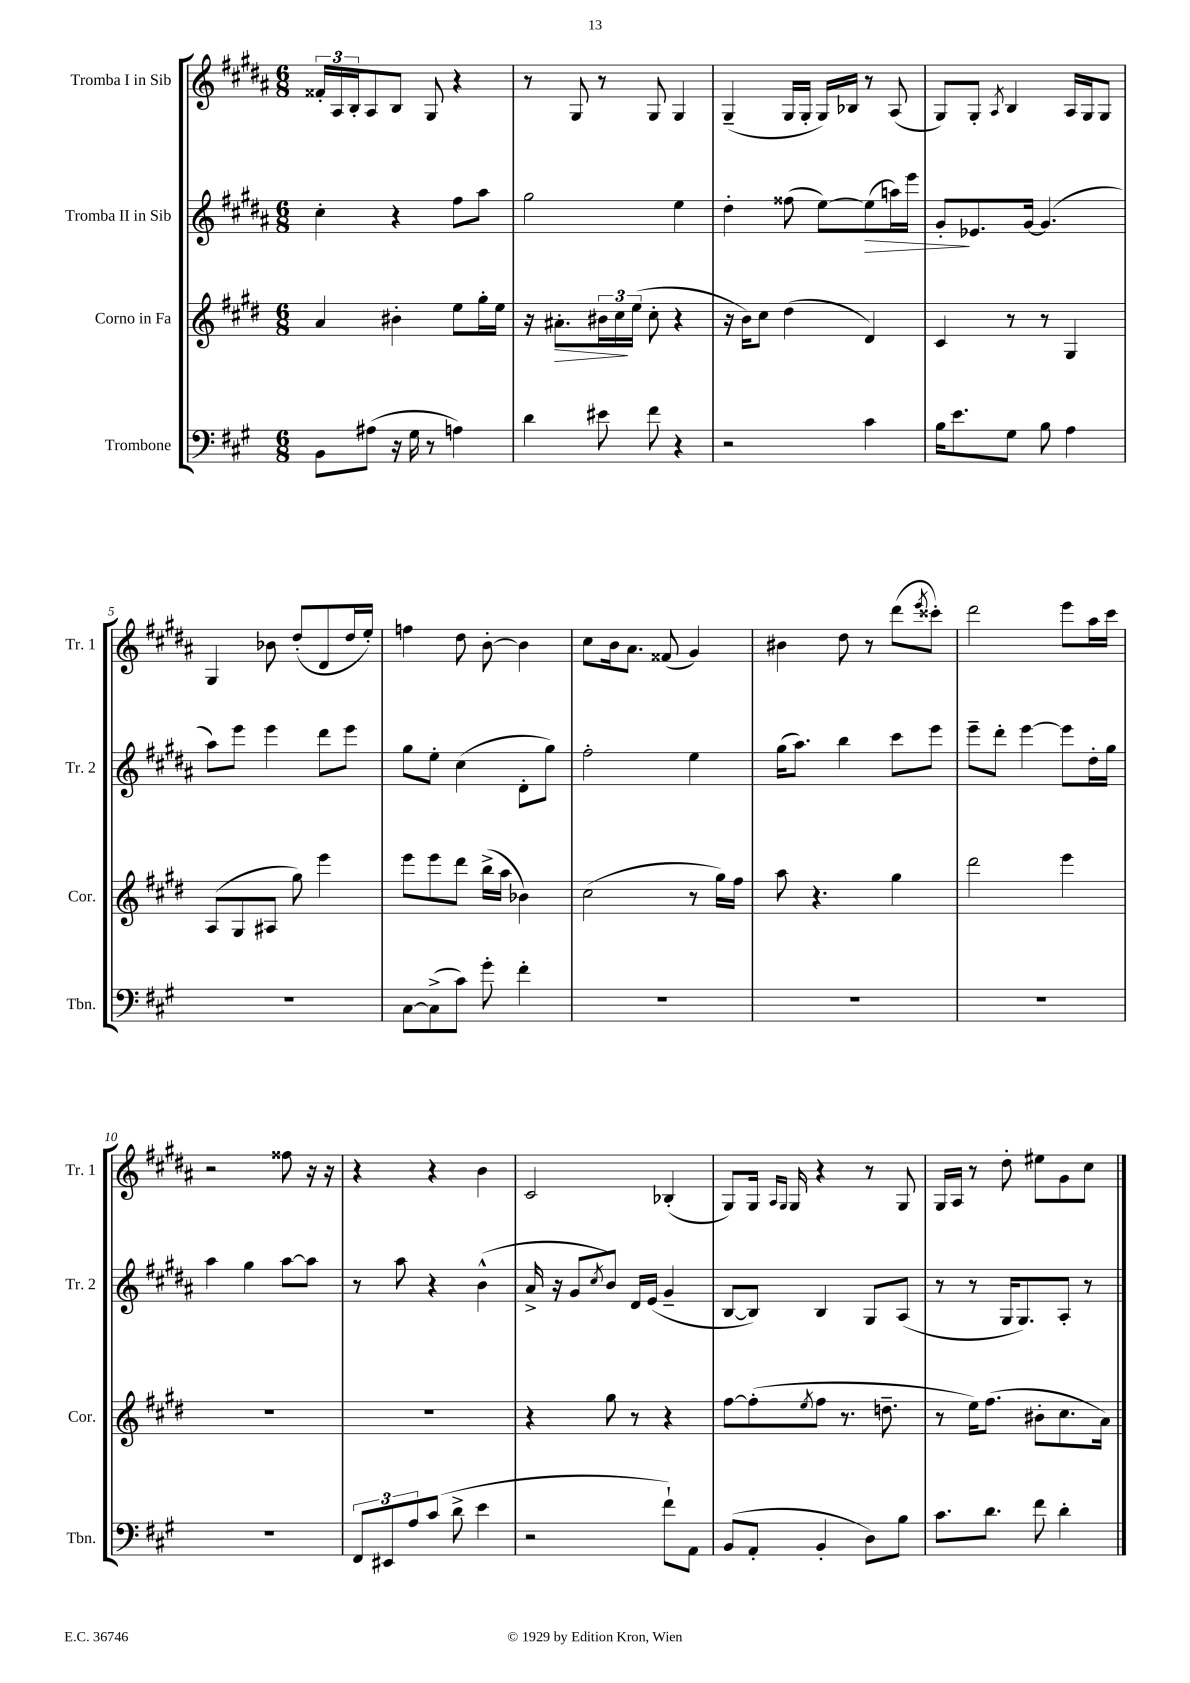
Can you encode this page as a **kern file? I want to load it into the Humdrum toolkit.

**kern	**kern	**kern	**kern
*staff4	*staff3	*staff2	*staff1
*clefF4	*clefG2	*clefG2	*clefG2
*k[f#c#g#]	*k[f#c#g#d#]	*k[f#c#g#d#a#]	*k[f#c#g#d#a#]
*M6/8	*M6/8	*M6/8	*M6/8
8BB	4a	4cc#'	24f##'
.	.	.	24A#
.	.	.	24B'
(8A#	.	.	8A#
16r	4b#'	4r	8B
16G#	.	.	.
8r	.	.	8G#
4A)	8ee	8ff#	4r
.	16gg#'	8aa#	.
.	16ee	.	.
=	=	=	=
4d	16r	2gg#	8r
.	8.a#'	.	.
.	.	.	8G#
8e#	24b#	.	8r
.	24cc#	.	.
.	(24ee	.	.
8f#	8cc#'	.	8G#
4r	4r	4ee	4G#
=	=	=	=
2r	16r	4dd#'	(4G#~
.	16b)	.	.
.	8cc#	.	.
.	(4dd#	(8ff##	16G#
.	.	.	16G#'
.	.	[8ee)	16G#)
.	.	.	16B-
4c#	4d#)	(8ee]	8r
.	.	16aa)	(8A#
.	.	16eee	.
=	=	=	=
16B	4c#	8g#'	8G#)
8.e	.	.	.
.	.	8.e-	8G#'
.	.	.	8qA#
8G#	8r	.	4B
.	.	[16g#	.
8B	8r	(4.g#]	.
4A	4G#	.	16A#
.	.	.	16G#
.	.	.	8G#
=	=	=	=
2.r	(8A	8aa#)	4G#
.	8G#	8eee	.
.	8A#	4eee	8b-
.	8gg#)	.	(8dd#'
.	4eee	8ddd#	8d#
.	.	8eee	16dd#
.	.	.	16ee')
=	=	=	=
[8C#	8eee	8gg#	4ff
(8C#^]	8eee	8ee'	.
8c#)	8ddd#	(4cc#	8dd#
8g#'	(16bb^	.	[8b'
.	16aa	.	.
4f#'	4b-)	8d#'	4b]
.	.	8gg#)	.
=	=	=	=
2.r	(2cc#	2ff#'	8cc#
.	.	.	16b
.	.	.	8.a#
.	.	.	(8f##
.	8r	4ee	4g#)
.	16gg#)	.	.
.	16ff#	.	.
=	=	=	=
2.r	8aa	(16gg#	4b#
.	.	8.aa#)	.
.	4.r	.	.
.	.	4bb	8dd#
.	.	.	8r
.	4gg#	8ccc#	(8ddd#
.	.	.	8qeee
.	.	8eee	8ccc##')
=	=	=	=
2.r	2ddd#	8eee~	2ddd#
.	.	8ddd#'	.
.	.	[4eee	.
.	4eee	8eee]	8eee
.	.	16dd#'	16aa#
.	.	16gg#	16ccc#
=	=	=	=
2.r	2.r	4aa#	2r
.	.	4gg#	.
.	.	[8aa#	8ff##
.	.	8aa#]	16r
.	.	.	16r
=	=	=	=
12FF#	2.r	8r	4r
12EE#	.	.	.
.	.	8aa#	.
12A	.	.	.
(8c#	.	4r	4r
8d^	.	.	.
4e	.	(4b^^	4b
=	=	=	=
2r	4r	16a#^	2c#
.	.	16r	.
.	.	8g#	.
.	.	8qcc#	.
.	8gg#	8b)	.
.	8r	16d#	.
.	.	(16e	.
8f#`)	4r	4g#~	(4B-'
8AA	.	.	.
=	=	=	=
(8BB	[8ff#	[8B	8G#)
8AA'	(8ff#']	8B])	16G#
.	.	.	16qqA#
.	.	.	16qqG#
.	.	.	16G#
.	8qee	.	.
4BB'	8ff#	4B	4r
.	8.r	.	.
8D)	.	8G#	8r
.	8.dd~	.	.
8B	.	(8A#	8G#
=	=	=	=
8.c#	8r	8r	16G#
.	.	.	16A#
.	16ee)	8r	8r
8.d	(8.ff#	.	.
.	.	16G#	8dd#'
.	.	8.G#)	.
8f#	8b#'	.	8ee#
4d'	8.cc#	8A#'	8g#
.	.	8r	8cc#
.	16a)	.	.
==	==	==	==
*-	*-	*-	*-
